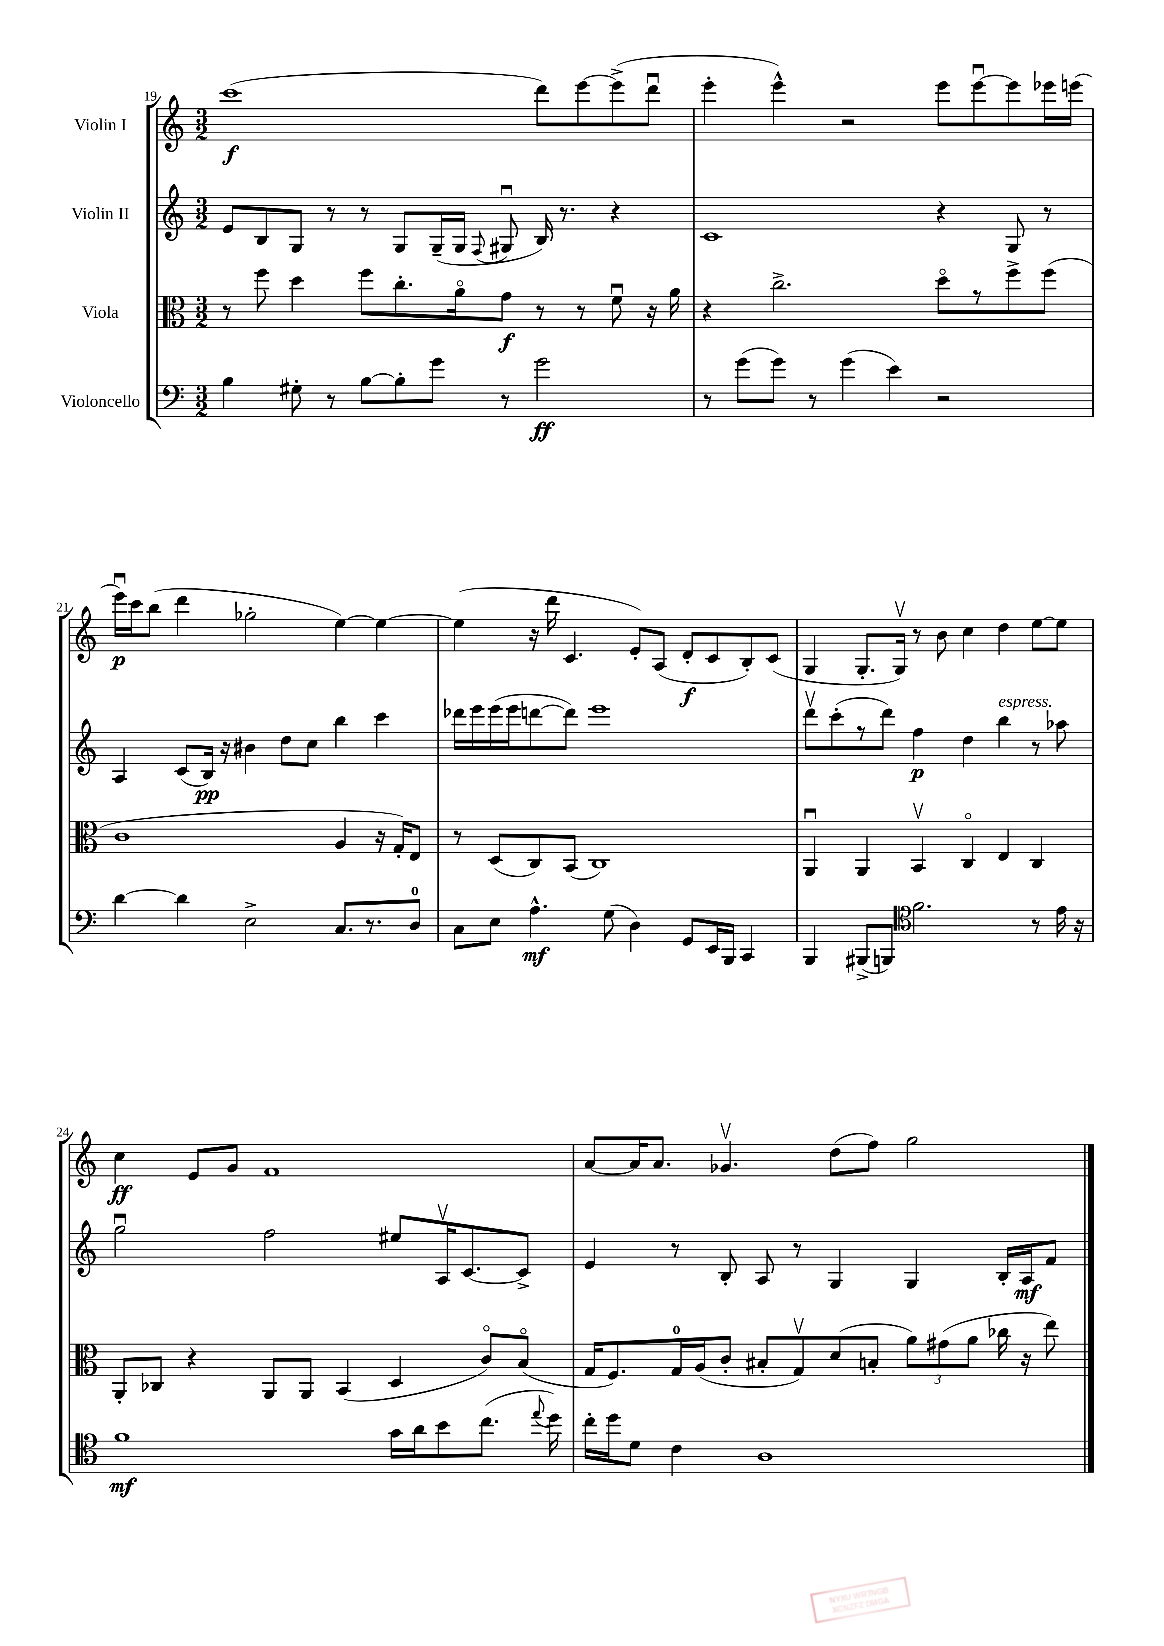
<<
\new StaffGroup <<
\new Staff = "s0" \with { instrumentName = "Violin I" } {
    \clef treble \key c \major \numericTimeSignature \time 3/2
    \autoBeamOff c'''1\f( d'''8[) e'''8~ e'''8->( d'''8]\downbow |
    e'''4-. e'''4-^) r2 e'''8[ e'''8~\downbow e'''8 ees'''16 e'''16]( |
    e'''16[\downbow\p) c'''16 b''8]( d'''4 ges''2-. e''4~) e''4~ |
    e''4( r16 d'''16 c'4. e'8[-.) a8]( d'8[-.\f c'8 b8-.) c'8]( |
    g4 g8.[-. g16]\upbow) r8 b'8 c''4 d''4 e''8[~ e''8] |
    c''4\ff e'8[ g'8] f'1 |
    a'8[~ a'16 a'8.] ges'4.\upbow d''8[( f''8]) g''2 \bar "|." |
}
\new Staff = "s1" \with { instrumentName = "Violin II" } {
    \clef treble \key c \major \numericTimeSignature \time 3/2
    \autoBeamOff e'8[ b8 g8] r8 r8 g8[ g16--( g16] \appoggiatura { f8 } gis8\downbow b16) r8. r4 |
    c'1 r4 g8 r8 |
    a4 c'8[( b16]\pp) r16 bis'4 d''8[ c''8] b''4 c'''4 |
    des'''16[ e'''16 e'''16( e'''16 d'''8~ d'''8]) e'''1 |
    d'''8[\upbow c'''8-.( r8 d'''8]) f''4\p d''4 b''4^\markup { \italic "espress." } r8 aes''8 |
    g''2\downbow f''2 eis''8[ a16\upbow c'8.~ c'8]-> |
    e'4 r8 b8-. a8 r8 g4 g4 b16[-. a16\mf f'8] \bar "|." |
}
\new Staff = "s2" \with { instrumentName = "Viola" } {
    \clef alto \key c \major \numericTimeSignature \time 3/2
    \autoBeamOff r8 f''8 d''4 f''8[ c''8.-. a'16\flageolet g'8]\f r8 r8 f'8\downbow r16 a'16 |
    r4 c''2.-> d''8[\flageolet r8 f''8-> f''8]( |
    c'1 a4 r16 g16[-.) e8] |
    r8 d8[( c8) b,8]( c1) |
    a,4\downbow a,4 b,4\upbow c4\flageolet e4 c4 |
    a,8[-. ces8] r4 a,8[ a,8] b,4( d4 c'8[\flageolet) b8]\flageolet( |
    g16[ f8.) g16-0 a16( c'8]-. bis8[-. g8\upbow) d'8( b8]-. \tuplet 3/2 { a'8[) gis'8( a'8] } ces''16 r16 e''8) \bar "|." |
}
\new Staff = "s3" \with { instrumentName = "Violoncello" } {
    \clef bass \key c \major \numericTimeSignature \time 3/2
    \autoBeamOff b4 gis8-. r8 b8[~ b8-. g'8] r8 g'2\ff |
    r8 g'8[( g'8]) r8 g'4( e'4) r2 |
    d'4~ d'4 e2-> c8.[ r8. d8]-0 |
    c8[ e8] a4.-^\mf g8( d4) g,8[ e,16 b,,16] c,4 |
    b,,4 bis,,8[->( b,,8]) \clef tenor f'2. r8 e'16 r16 |
    f'1\mf g'16[ a'16 b'8 c''8.]( \appoggiatura { e''8 } d''16) |
    c''16[-. d''16 d'8] c'4 a1 \bar "|." |
}
>>
>>
\layout { \context { \Score currentBarNumber = #19 } }
